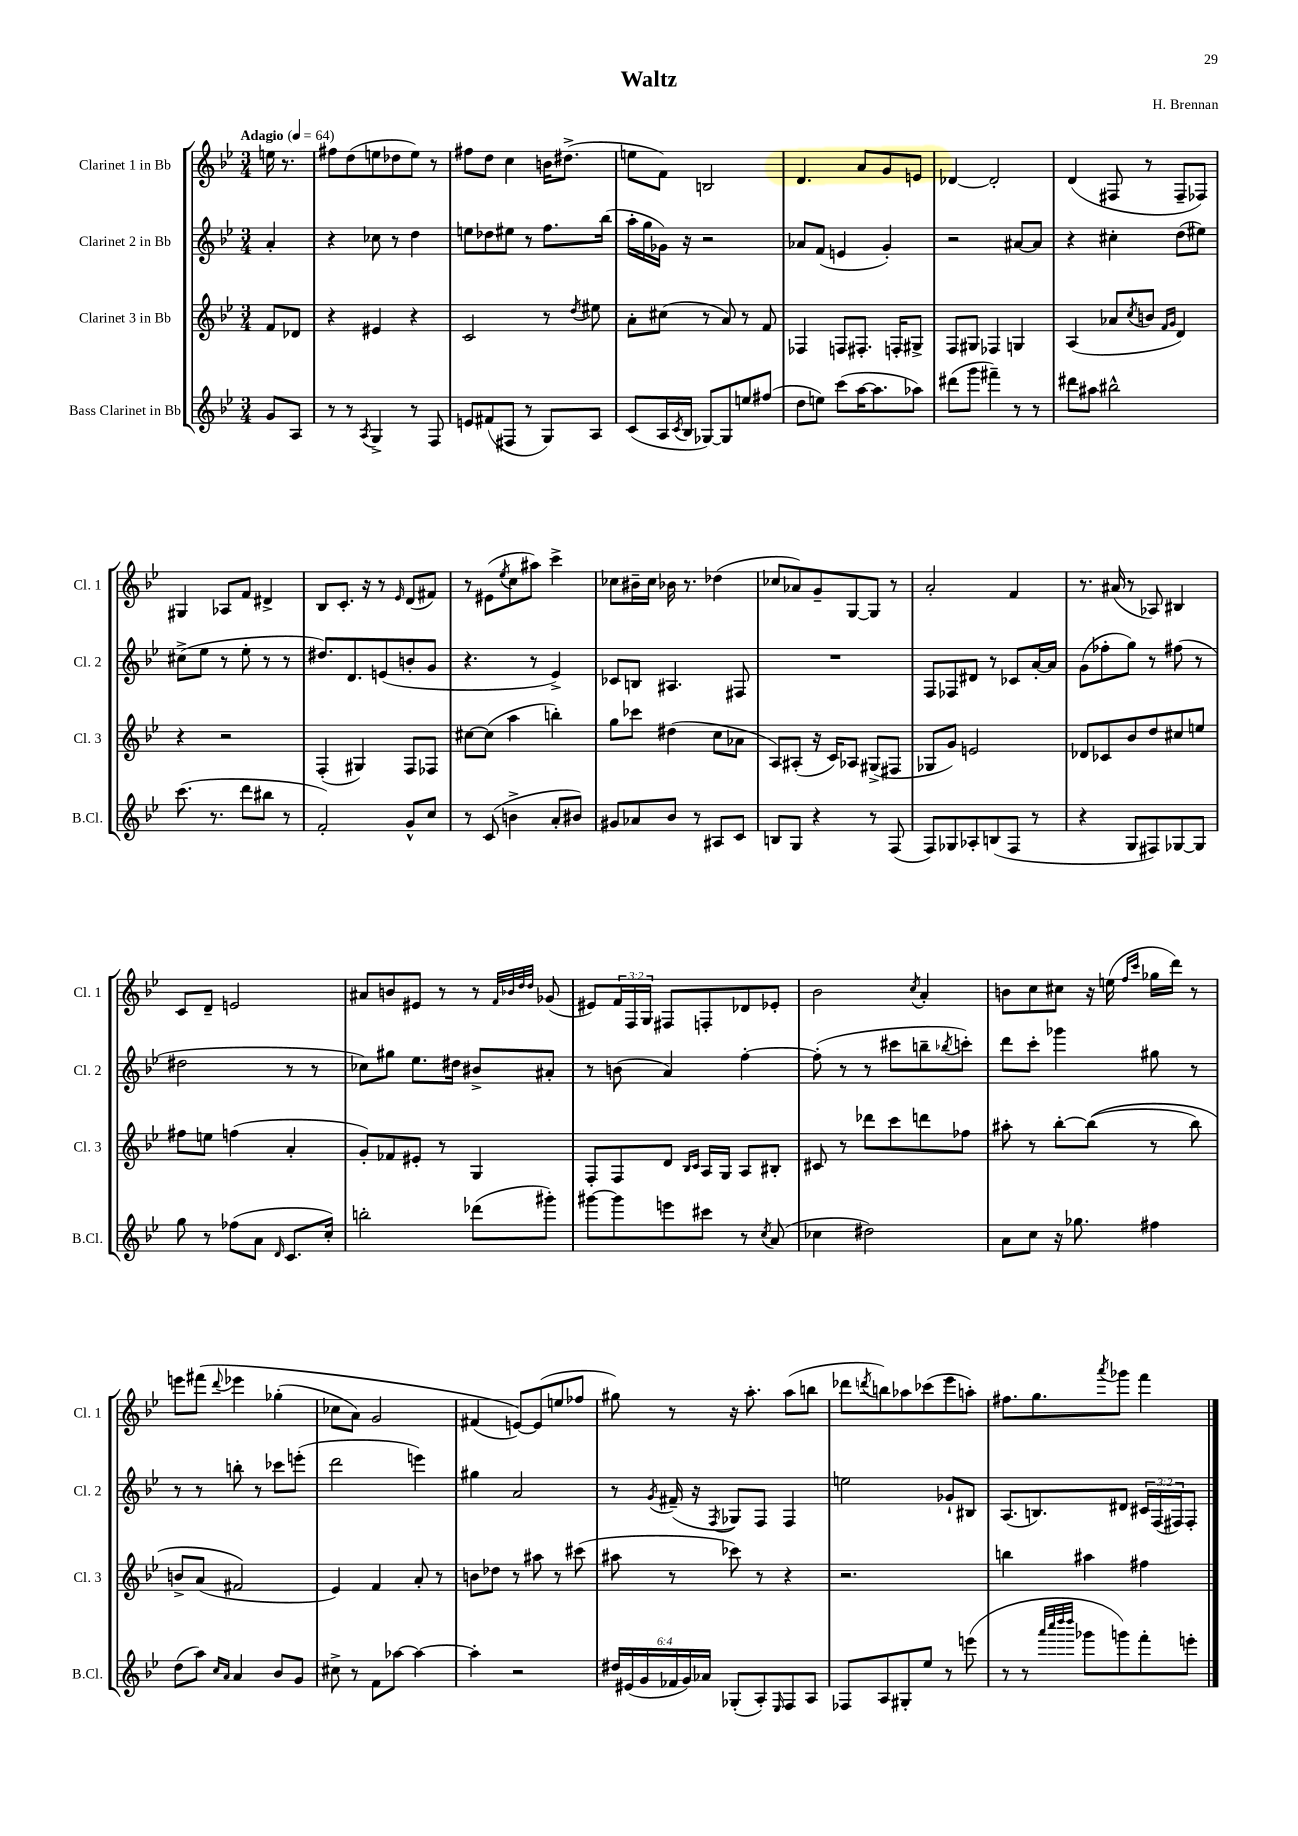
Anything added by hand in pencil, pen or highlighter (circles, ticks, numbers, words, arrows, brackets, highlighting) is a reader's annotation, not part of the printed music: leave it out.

**kern	**kern	**kern	**kern
*staff4	*staff3	*staff2	*staff1
*clefG2	*clefG2	*clefG2	*clefG2
*k[b-e-]	*k[b-e-]	*k[b-e-]	*k[b-e-]
*M3/4	*M3/4	*M3/4	*M3/4
*MM64	*MM64	*MM64	*MM64
8g/L	8f/L	4a'/	16ee\
.	.	.	8.r
8A/J	8d-/J	.	.
=	=	=	=
8r	4r	4r	8ff#\L
8r	.	.	(8dd\
8qA/	.	.	.
4G^/	4e#/	8cc-\	8ee\
.	.	8r	8dd-\
8r	4r	4dd\	8ee\J)
8F/	.	.	8r
=	=	=	=
8e/L	2c/	8ee\L	8ff#\L
(8f#/	.	8dd-\	8dd\J
8F#/J	.	8ee#\J	4cc\
8r	.	8r	.
8G/L)	8r	8.ff\L	16b\LK
.	.	.	(8.dd#^\J
.	8qdd/	.	.
8A/J	8ee#\	.	.
.	.	(16bb-\Jk	.
=	=	=	=
(8c/L	8a'\L	16aa'\LL	8ee\L
.	.	16gg\	.
16A/L	(8cc#\J	16g-\JJ)	8f\J)
8qc/	.	.	.
16B-/JJ	.	16r	.
[8G-/L)	8r	2r	2B/
8G-/]	8a/)	.	.
8ee/	8r	.	.
(8ff#/J	8f/	.	.
=	=	=	=
8dd\L	4F-/	8a-/L	4.d/
8ee\J)	.	(8f/J	.
(8ccc\L	8F/L	4e/	.
[16aa\K	8.F#'/J	.	8a/L
8.aa\]	.	.	.
.	.	4g'/)	8g/
.	16F'/LK	.	.
8aa-\J)	8G#^/J	.	8e/J
=	=	=	=
(8ddd#\L	8F/L	2r	[4d-/
8ggg\J	8G#/J	.	.
4fff#~\)	4F-/	.	2d-'/]
8r	4G/	[8a#/L	.
8r	.	8a#/]J	.
=	=	=	=
8ddd#\L	(4A/	4r	(4d/
8aa#\J	.	.	.
2bb#^^\	8a-/L	4cc#'\	8F#/
.	8qcc/	.	.
.	8b/J	.	8r
.	16qqf/LL	.	.
.	16qqg/JJ	.	.
.	4d/)	(8dd\L	8F#~/L
.	.	8ee#\J)	8F-/J)
=	=	=	=
(8.ccc\	4r	(8cc#^\L	4G#/
.	.	8ee-\J	.
8.r	.	.	.
.	2r	8r	8A-/L
8ddd\L	.	8ee-'\	8f/J
8bb#\J	.	8r	4d#^/
8r	.	8r	.
=	=	=	=
2f'/)	(4F'/	8.dd#/L)	8B-/L
.	.	.	8.c'/J
.	.	8.d/	.
.	4G#/)	.	.
.	.	.	16r
.	.	(8e/	8r
.	.	.	16qqe-/
8g^^/L	8F/L	8b'/	(8d/L
8cc/J	8F-/J	8g/J	8f#/J)
=	=	=	=
8r	[8cc#\L	4.r	8r
(8c/	(8cc#\]J	.	(8e#\L
.	.	.	8qee-/
4b^\	4aa\	.	8cc\
.	.	8r	8aa#\J)
8a'/L	4bb'\)	4e-^/)	4ccc^\
8b#/J)	.	.	.
=	=	=	=
8g#/L	8gg\L	8c-/L	8cc-\L
8a-/	8ccc-\J	8B/J	16b#~\L
.	.	.	16cc-\JJ
8b-/J	(4dd#\	4.A#/	16b-\
.	.	.	8.r
8r	.	.	.
8A#/L	8cc\L	.	(4dd-\
8c/J	8a-\J	8F#/	.
=	=	=	=
8B/L	8A/L)	2.r	8cc-/L
8G/J	(8A#'/J	.	8a-/)
4r	16r	.	8g~/
.	16c/LK)	.	.
.	8A-/J	.	[8G/
8r	(8G#^/L	.	8G/]J
(8F/	8F#/J	.	8r
=	=	=	=
8F/L)	8G-/L	8F/L	2a'/
8G-/	8g/J)	8F-/	.
8A-'/	2e/	8d#/J	.
(8B/	.	8r	.
8F/J	.	8c-/L	4f/
8r	.	[16a'/L	.
.	.	16a/]JJ	.
=	=	=	=
4r	8d-/L	(8g\L	8.r
.	8c-/	8ff-'\	.
.	.	.	(16a#/
8G/L	8b-/	8gg\J)	8r
8F#/)	8dd/	8r	8A-/)
[8G-/	8cc#/	(8ff#\	4B#/
8G-/]J	8ee/J	8r	.
=	=	=	=
8gg\	8ff#\L	2dd#\	8c/L
8r	8ee\J	.	8d~/J
(8ff-\L	(4ff\	.	2e/
8a\J	.	.	.
16qqd/	.	.	.
8.c/L	4a'/	8r	.
.	.	8r	.
16cc'/Jk)	.	.	.
=	=	=	=
2bb'\	8g'/L)	8cc-\L)	8a#/L
.	8f-/	8gg#\J	8b/
.	8e#'/J	8.ee-\L	8e#/J
.	8r	.	8r
.	.	16dd#\Jk	.
(8ddd-\L	4G/	8b#^/L	8r
.	.	.	32qqf/LLL
.	.	.	32qqb-/
.	.	.	32qqdd/
.	.	.	32qqdd/JJJ
8ggg#'\J)	.	8a#'/J	(8g-/
=	=	=	=
[8ggg#\L	8F'/L	8r	8e#/L)
8ggg#\]	8F/	(8b\	24f/L
.	.	.	24F/
.	.	.	24G/JJ
8eee\	8d/J	4a/)	8F#/L
.	16qqB-/LL	.	.
.	16qqc/JJ	.	.
8ccc#\J	16A/LL	.	8F'/
.	16G/JJ	.	.
8r	8A/L	[4ff'\	8d-/
8qcc/	.	.	.
(8a/	8B#'/J	.	8e-'/J
=	=	=	=
4cc-\	8c#/	(8ff'\]	2b-\
.	8r	8r	.
2dd#\)	8ddd-\L	8r	.
.	8ccc\	8ccc#\L	.
.	.	.	8qcc/
.	8ddd\	8bb~\	4a'/
.	.	8qbb-/	.
.	8ff-\J	8ccc'\J)	.
=	=	=	=
8a\L	8aa#'\	8ddd\L	8b\L
8cc\J	8r	8ccc'\J	8cc\
16r	[8bb-'\L	4ggg-\	8cc#\J
8.gg-\	.	.	.
.	&((8bb-\]J	.	16r
.	.	.	(16ee\
.	.	.	16qqff/LL
.	.	.	16qqccc/JJ
4ff#\	8r	8gg#\	16gg-\LL
.	.	.	16ddd\JJ)
.	8bb-\)	8r	8r
=	=	=	=
(8dd\L	8b^/L	8r	8eee\L
8aa\J)	(8a/J	8r	&(8fff#\J
16qqcc/LL	.	.	.
16qqa/JJ	.	.	8qqddd/
4a/	2f#/&)	8bb'\	4eee-\
.	.	8r	.
8b-/L	.	8ccc-\L	(4gg-'\
8g/J	.	(8eee'\J	.
=	=	=	=
8cc#^\	4e-/)	2ddd\	8cc-\L
8r	.	.	8a\J)
8f\L	4f/	.	2g/
[8aa-\J	.	.	.
4aa-\_	8a'/	4eee\)	.
.	8r	.	.
=	=	=	=
4aa-'\]	8b\L	4gg#\	(4f#/
.	8dd-\J	.	.
2r	8r	2a/	[8e/L)&)
.	8aa#\	.	(8e/]
.	8r	.	8ee/
.	(8ccc#\	.	8ff-/J
=	=	=	=
24dd#/LL	8aa#\	8r	8gg#\)
(24e#/	.	.	.
24g/	.	.	.
.	.	8qg/	.
24f-/	8r	(16f#~/	8r
24g/)	.	.	.
.	.	16r	.
24a-/JJ	.	.	.
.	.	8qF/	.
(8G-'/L	8ccc-\)	8G-/L)	16r
.	.	.	8.aa'\
8A'/)	8r	8F/J	.
16qqE-/	.	.	.
8F/	4r	4F/	(8aa\L
8A/J	.	.	8bb\J
=	=	=	=
8F-/L	2.r	2ee\	8ddd-\L
.	.	.	8qddd/
8A/	.	.	8bb\)
8G#'/	.	.	8aa-\
8ee-/J	.	.	(8ccc-\
8r	.	8g-`/L	8eee-\
(8eee\	.	8B#/J	8aa'\J)
=	=	=	=
8r	4bb\	(8.A/L	8.ff#\L
8r	.	.	.
.	.	8.B/)	8.gg\
32qqaaa/LLL	.	.	.
32qqcccc/	.	.	.
32qqdddd/	.	.	.
32qqdddd/JJJ	.	.	.
8ggg-\L	4aa#\	.	.
.	.	.	8qaaa/
8ggg\)	.	8d#/J	8ggg-\J
8fff'\	4ff#\	24c#/LL	4fff\
.	.	(24F/	.
.	.	24F#/J)	.
8eee'\J	.	8F#'/J	.
==	==	==	==
*-	*-	*-	*-
